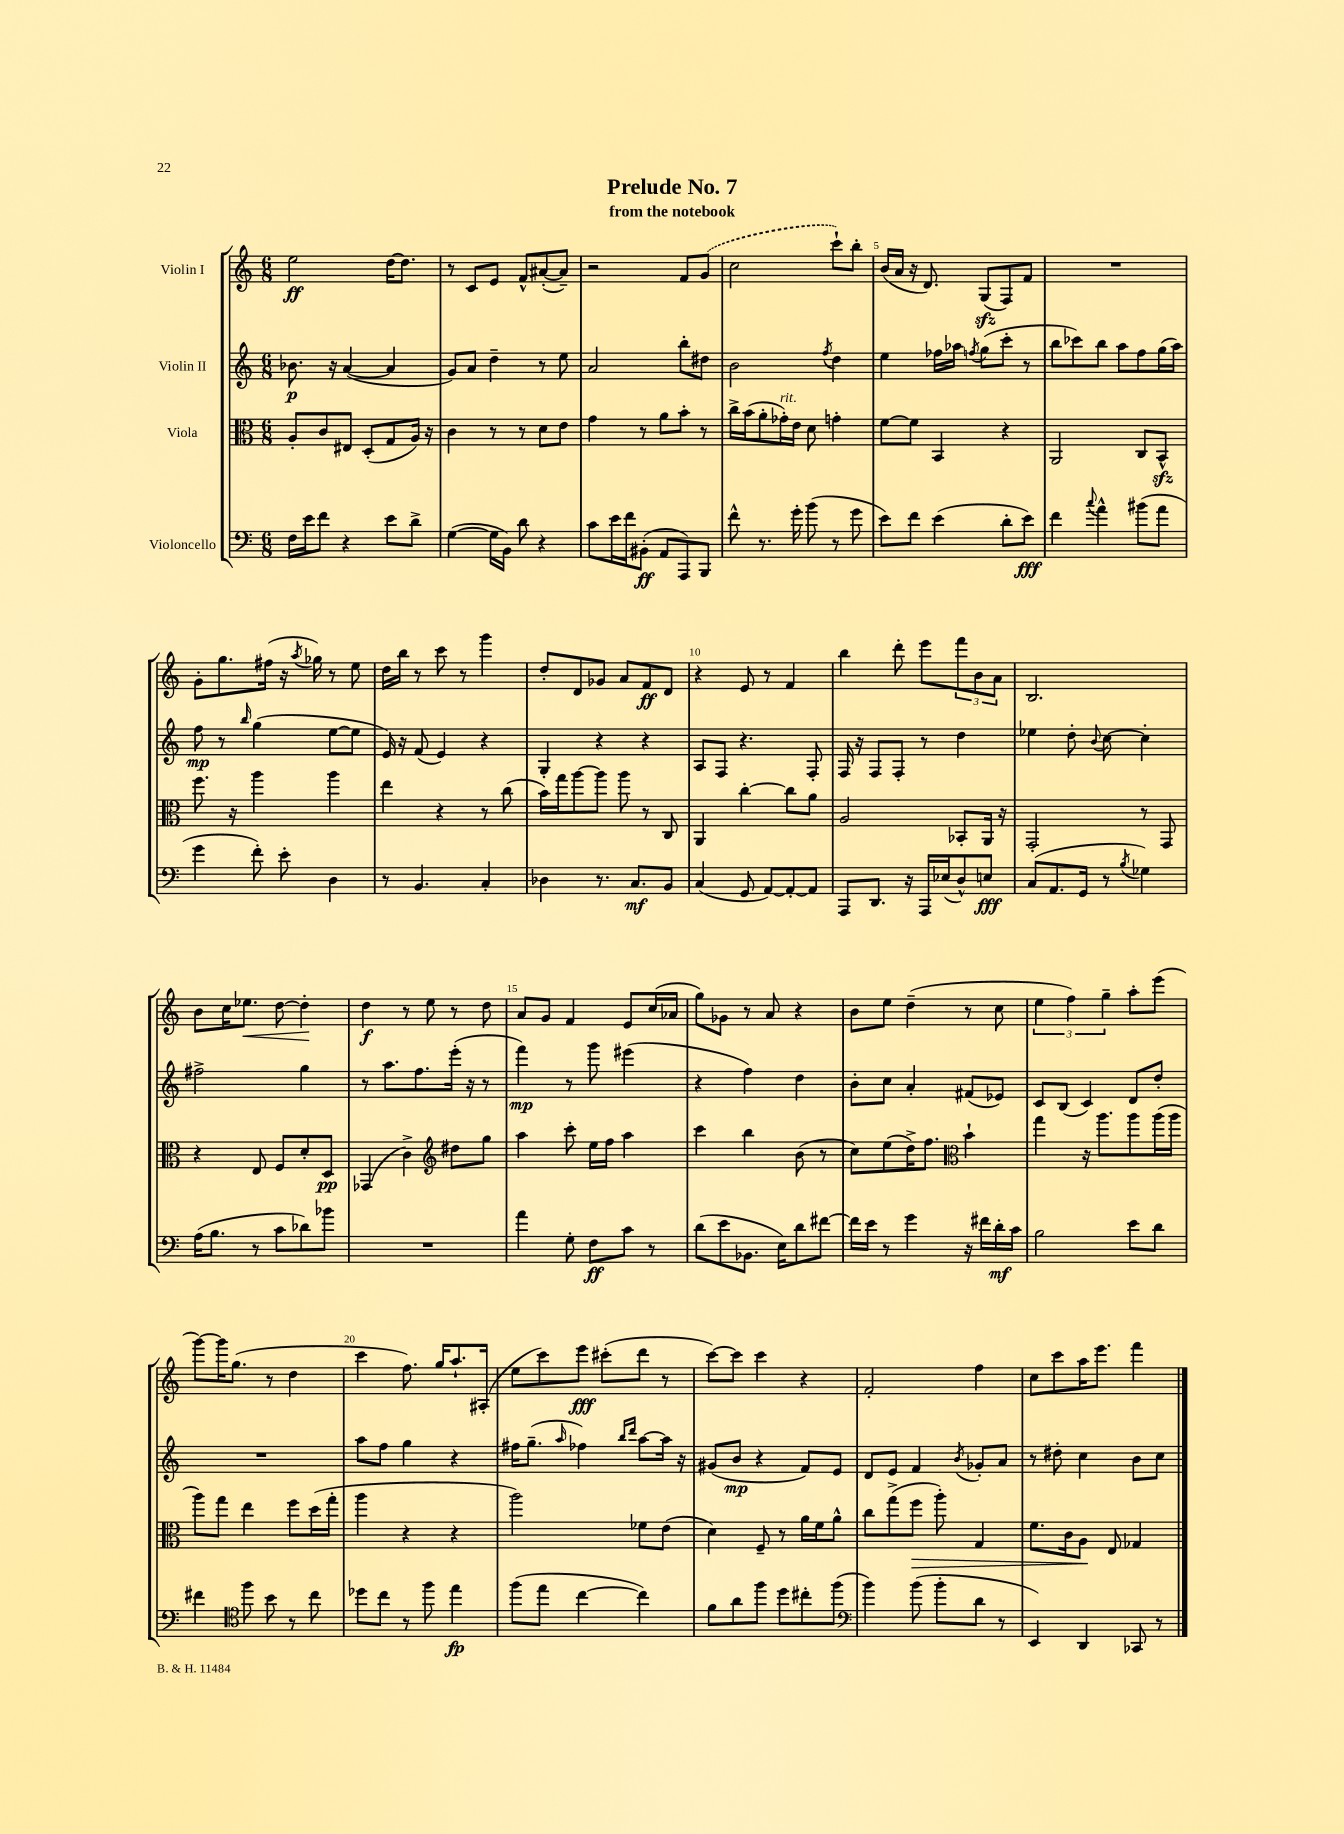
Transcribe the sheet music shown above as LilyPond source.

\header { title = "Prelude No. 7" subtitle = "from the notebook" }
<<
\new StaffGroup <<
\new Staff = "s0" \with { instrumentName = "Violin I" } {
    \clef treble \key c \major \numericTimeSignature \time 6/8
    e''2\ff d''16~ d''8. |
    r8 c'8 e'8 f'8-^ ais'8~-.( ais'8--) |
    r2 f'8 \once \slurDashed g'8( |
    c''2 c'''8-!) b''8-. |
    b'16( a'16 r16 d'8.) g8\sfz( f8) f'8 |
    R2. |
    g'8-. g''8. fis''16( r16 \acciaccatura { a''8 } ges''16) r8 e''8 |
    d''16 b''16 r8 c'''8 r8 g'''4 |
    d''8-. d'8 ges'8 a'8 f'8\ff d'8 |
    r4 e'8 r8 f'4 |
    b''4 d'''8-. e'''8 \tuplet 3/2 { f'''8 b'8 a'8 } |
    b2. |
    b'8 c''16 ees''8.\< d''8~ d''4-.\! |
    d''4\f r8 e''8 r8 d''8 |
    a'8 g'8 f'4 e'8 c''16( aes'16 |
    g''8) ges'8 r8 a'8 r4 |
    b'8 e''8 d''4--( r8 c''8 |
    \tuplet 3/2 { e''4 f''4) g''4-- } a''8-. e'''8( |
    g'''8~) g'''16 g''8.( r8 d''4 |
    c'''4 f''8.) g''16 a''8.-! ais16-.( |
    e''8 c'''8) e'''8\fff cis'''8-.( d'''8 r8 |
    c'''8~) c'''8 c'''4 r4 |
    f'2-. f''4 |
    c''8 c'''8 a''16 e'''8. f'''4 \bar "|." |
}
\new Staff = "s1" \with { instrumentName = "Violin II" } {
    \clef treble \key c \major \numericTimeSignature \time 6/8
    bes'8.\p r16 a'4~( a'4 |
    g'8) a'8 d''4-- r8 e''8 |
    a'2 b''8-. dis''8 |
    b'2 \acciaccatura { f''8 } d''4 |
    e''4 fes''16 aes''16 \acciaccatura { f''8 } g''8( c'''8-. r8 |
    b''8 ces'''8) b''8 a''8 f''8 g''16( a''16) |
    f''8\mp r8 \grace { b''16 } g''4( e''8~ e''8 |
    e'16) r16 f'8( e'4) r4 |
    g4-. r4 r4 |
    a8 f8 r4. f8-. |
    f16 r16 f8 f8-. r8 d''4 |
    ees''4 d''8-. \appoggiatura { b'8 } c''8~ c''4-. |
    fis''2-> g''4 |
    r8 a''8. f''8. e'''16-.( r16 r8 |
    f'''4\mp) r8 g'''8 eis'''4( |
    r4 f''4) d''4 |
    b'8-. c''8 a'4-. fis'8( ees'8) |
    c'8 b8( c'4) d'8 d''8-. |
    R2. |
    a''8 f''8 g''4 r4 |
    fis''16 g''8.--( \grace { a''16 } fes''4) \grace { b''16 d'''16 } a''8~ a''16 r16 |
    gis'8( b'8\mp r4 f'8) e'8 |
    d'8 e'8 f'4 \acciaccatura { b'8 } ges'8-. a'8 |
    r8 dis''8-. c''4 b'8 c''8 \bar "|." |
}
\new Staff = "s2" \with { instrumentName = "Viola" } {
    \clef alto \key c \major \numericTimeSignature \time 6/8
    a8-. c'8 eis8 d8-.( g8 a16) r16 |
    c'4 r8 r8 d'8 e'8 |
    g'4 r8 a'8 b'8-. r8 |
    c''16-> b'16( a'8-. ges'16-.^\markup { \italic "rit." }) e'16 d'8 g'4-. |
    f'8~ f'8 b,4 r4 |
    a,2 c8 b,8-^\sfz |
    f''8. r16 a''4 a''4 |
    e''4 r4 r8 c''8( |
    b'16) g''16 a''8~ a''8 a''8 r8 c8 |
    a,4 c''4~-. c''8 a'8 |
    a2 bes,8-. a,16 r16 |
    g,2-. r8 g,8 |
    r4 e8 f8 d'8-. d8\pp |
    ges,4( c'4->) \clef treble dis''8 g''8 |
    a''4 c'''8-. e''16 f''16 a''4 |
    c'''4 b''4 b'8( r8 |
    c''8) e''8( d''16->) f''8. \clef alto b'4-! |
    g''4 r16 a''8. a''8 a''16( a''16 |
    a''8) g''8 e''4 f''8 d''16( g''16-. |
    a''4 r4 r4 |
    a''2) fes'8 e'8( |
    d'4) f8-- r8 a'16 f'16 a'8-^ |
    c''8 g''8->( f''8\> a''8-.) g4 |
    f'8. c'16 a8\! e8 ges4 \bar "|." |
}
\new Staff = "s3" \with { instrumentName = "Violoncello" } {
    \clef bass \key c \major \numericTimeSignature \time 6/8
    f16 e'16 f'8 r4 e'8 d'8-> |
    g4~( g16 b,16) d'8 r4 |
    c'8 e'16 f'16 bis,8-.\ff( a,8 a,,8) b,,8 |
    f'8-^ r8. g'16-. b'8( r8 g'8 |
    e'8) f'8 e'4( d'8-. e'8\fff) |
    f'4 \appoggiatura { c''8 } a'4-^ bis'8( a'8 |
    g'4 f'8-.) e'8-. d4 |
    r8 b,4. c4-. |
    des4 r8. c8.\mf b,8 |
    c4( g,8 a,8~) a,8~-. a,8 |
    a,,8 d,8. r16 a,,16 ees16( d8-^) e8\fff |
    c8( a,8. g,16 r8 \acciaccatura { b8 } ges4) |
    a16( b8. r8 c'8 des'8) bes'8 |
    R2. |
    a'4 g8-. f8\ff c'8 r8 |
    d'8( e'8 bes,8. e16) d'8 fis'8~ |
    fis'16 e'16 r8 g'4 r16 fis'16 d'16-.\mf c'16 |
    b2 e'8 d'8 |
    fis'4 \clef tenor f''8 b'8 r8 c''8 |
    des''8 c''8 r8 f''8 e''4\fp |
    f''8( e''8 c''4~ c''4) |
    f'8 a'8 f''8 d''8 cis''8-. f''8( |
    \clef bass b'4) b'8( b'8-. d'8 r8 |
    e,4) d,4 ces,8 r8 \bar "|." |
}
>>
>>
\layout { \context { \Score \override BarNumber.break-visibility = ##(#f #t #t) barNumberVisibility = #(every-nth-bar-number-visible 5) } }
